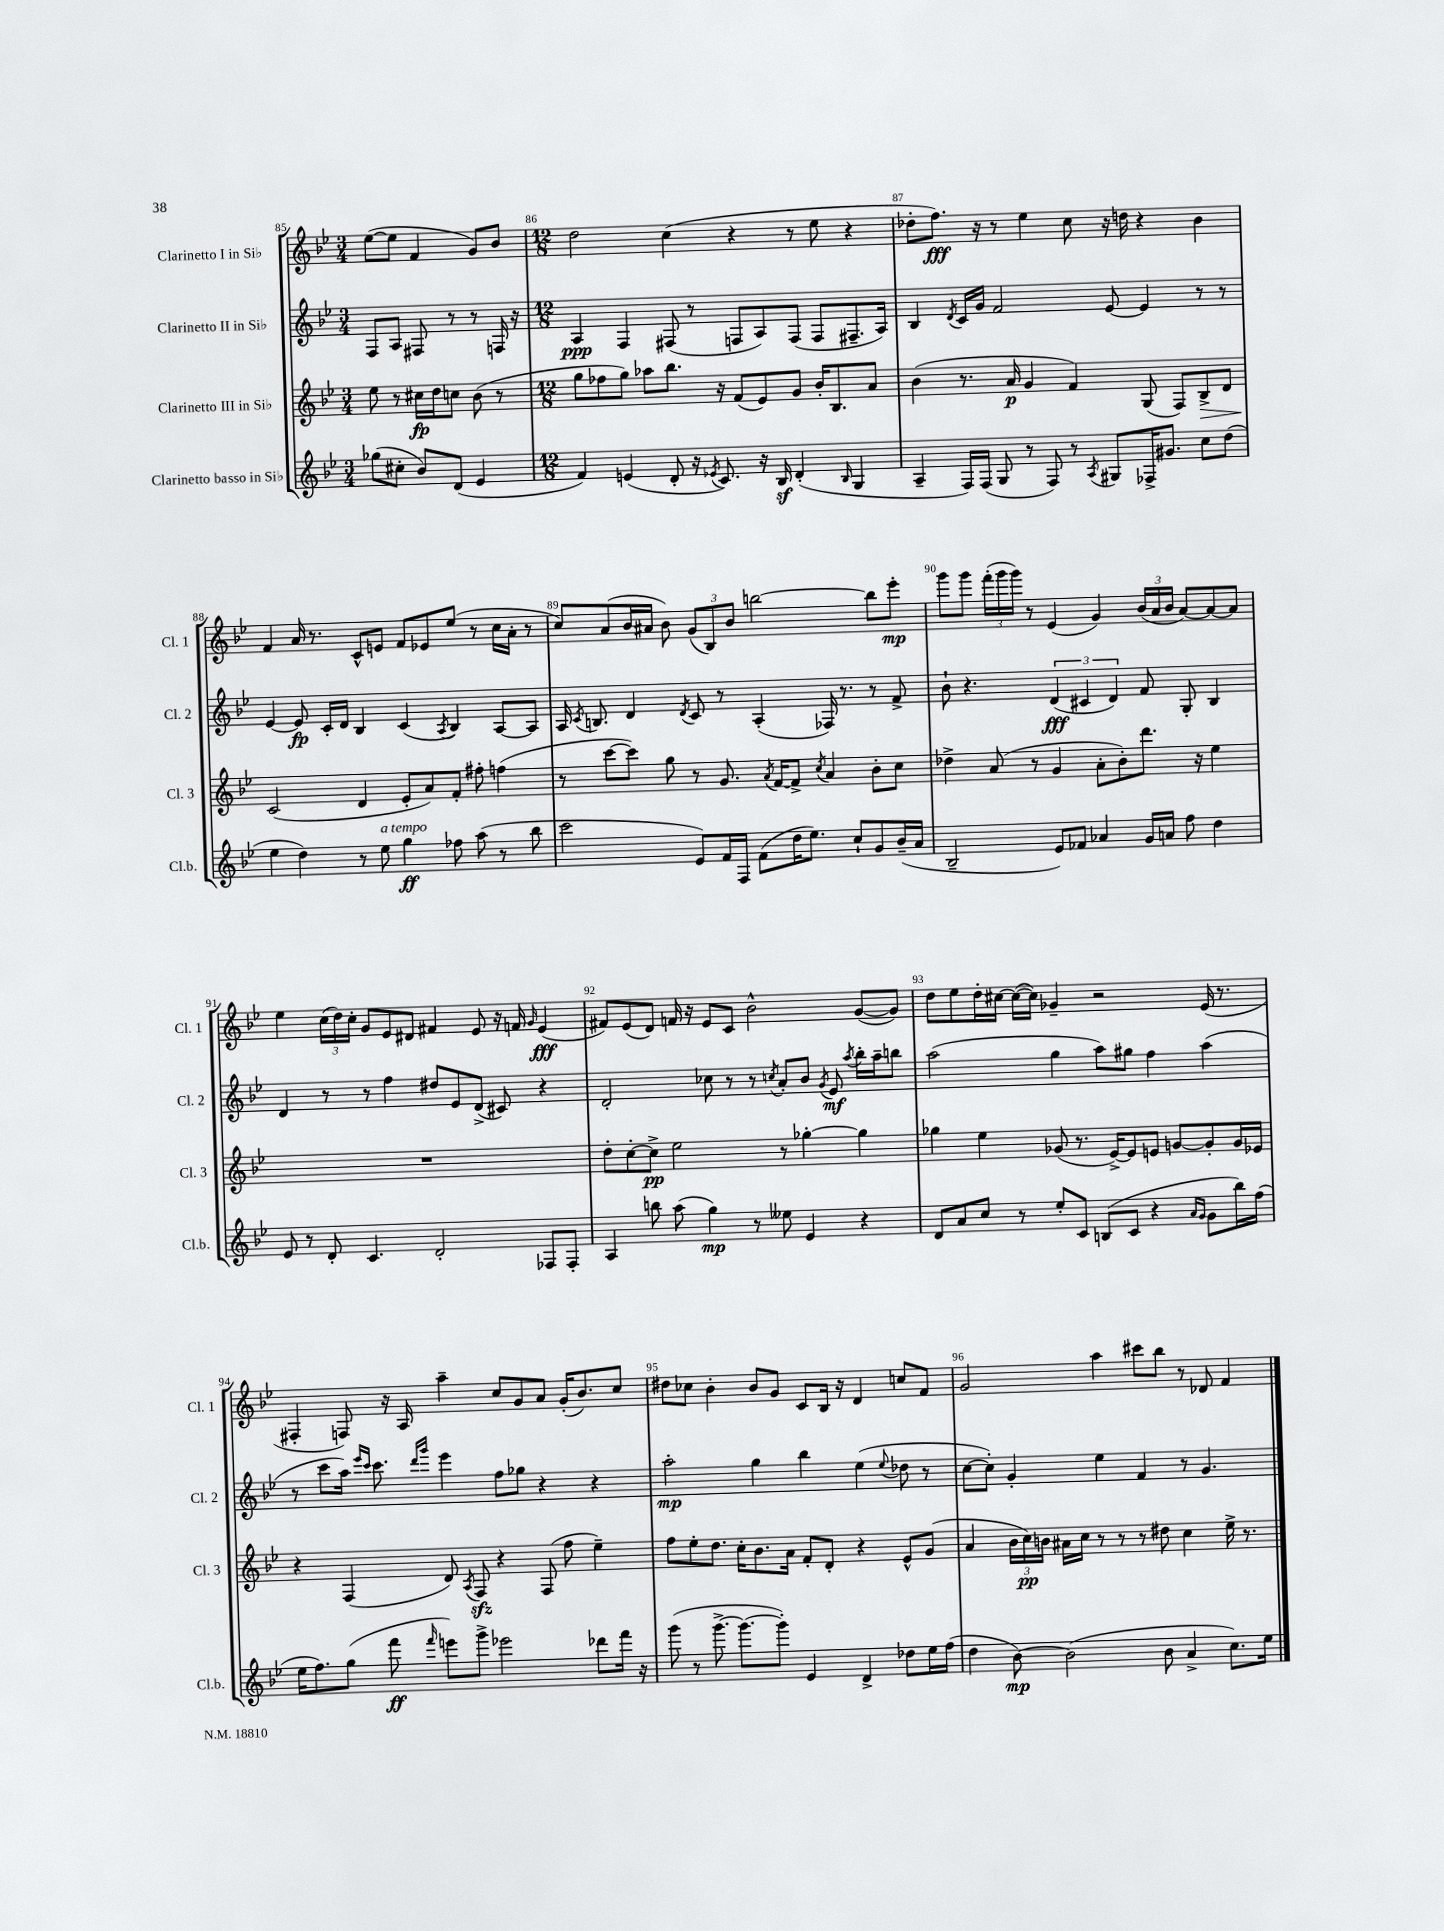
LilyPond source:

<<
\new StaffGroup <<
\new Staff = "s0" \with { instrumentName = "Clarinetto I in Sib" shortInstrumentName = "Cl. 1" } {
    \clef treble \key bes \major \numericTimeSignature \time 3/4
    \autoBeamOff ees''8[~( ees''8] f'4 g'8[) bes'8] |
    \numericTimeSignature \time 12/8 d''2 c''4( r4 r8 ees''8 r4 |
    des''8[-. f''8.]\fff) r16 r8 ees''4 c''8 r16 d''16 r4 bes'4 |
    f'4 a'16 r8. c'8[-^ e'8] f'8[ ees'8 ees''8]( r8 c''16[ a'16]-. r8 |
    c''8[) a'8( bes'16 ais'16] bes'8) \tuplet 3/2 { g'8[( bes8) bes'8] } b''2~ b''8[ ees'''8]-.\mp |
    g'''8[ g'''8] \tuplet 3/2 { f'''16[-.( g'''16 g'''16]) } r8 ees'4( g'4) \tuplet 3/2 { bes'16[( a'16 bes'16] } a'8[~) a'8~ a'8] |
    ees''4 \tuplet 3/2 { c''16[( d''16) c''16]-. } g'8[ ees'8 dis'8] fis'4 ees'8 r16 f'16 \grace { g'16 } ees'4\fff( |
    fis'8[) ees'8( d'8]) f'16 r16 ees'8[ c'8] bes'2-^ g'8[~( g'8]) |
    d''8[ ees''8 d''16-. cis''16]~ cis''16[~( cis''16]) ges'4-- r2 ees'16( r8. |
    fis4-. f8) r16 a16 a''4-- c''8[ g'8 a'8] g'16[-.( bes'8.) c''8] |
    dis''8[ ces''8] bes'4-. bes'8[ g'8] c'8[ bes16] r16 d'4 c''8[ f'8] |
    g'2 a''4 cis'''8[ bes''8] r8 des'8 f'4 \bar "|." |
}
\new Staff = "s1" \with { instrumentName = "Clarinetto II in Sib" shortInstrumentName = "Cl. 2" } {
    \clef treble \key bes \major \numericTimeSignature \time 3/4
    \autoBeamOff f8[ a8] fis8 r8 r8 f16 r16 |
    \numericTimeSignature \time 12/8 a4\ppp f4 fis8( r8 f8[ a8) f8]( f8[ fis8.-- a16]) |
    bes4 \acciaccatura { d'8 } c'16[ g'16] f'2 ees'8~ ees'4 r8 r8 |
    ees'4~ ees'8\fp c'16[-. d'16] bes4 c'4( \acciaccatura { a8 } bes4) a8[~ a8] |
    a16 \acciaccatura { c'8 } b8. d'4 \acciaccatura { d'8 } c'8 r8 a4-.( fes16) r8. r8 f'8-> |
    bes'8-! r4. \tuplet 3/2 { d'4\fff( cis'4 d'4) } f'8 g8-. bes4 |
    d'4 r8 r8 f''4 dis''8[ ees'8 d'8]->( cis'8) r4 |
    d'2-. ces''8 r8 r8 \acciaccatura { c''8 } a'8[-. bes'8] \acciaccatura { g'8 } ees'8\mf \acciaccatura { a''8 } bes''16[-. a''16-- b''8] |
    a''2( g''4 a''8[) gis''8] f''4 a''4( |
    r8 c'''8[ a''16]) \grace { ees'''16[ c'''16] } c'''8. \grace { d'''16[ g'''16] } ees'''4 f''8[ ges''8] r4 r4 |
    a''2-.\mp g''4 bes''4 ees''4( \appoggiatura { ees''8 } des''8 r8 |
    c''8[~ c''8]-.) g'4-. ees''4 f'4 r8 g'4. \bar "|." |
}
\new Staff = "s2" \with { instrumentName = "Clarinetto III in Sib" shortInstrumentName = "Cl. 3" } {
    \clef treble \key bes \major \numericTimeSignature \time 3/4
    \autoBeamOff ees''8 r8 cis''16[\fp d''16 c''8] bes'8( r8 |
    \numericTimeSignature \time 12/8 g''8[ fes''8 g''8]) aes''8[ bes''8.] r16 f'8[( ees'8) g'8] bes'16[-. bes8. a'8] |
    bes'4( r8. a'16\p g'4 f'4) g8( f8[) bes8->\> d'8] |
    c'2\!( d'4 ees'8[-. a'8) f'8]-. fis''8-. f''4( |
    r8 c'''8[~ c'''8]) g''8 r8 g'8. \acciaccatura { a'8 } f'16[~ f'8]-> \acciaccatura { c''8 } a'4 bes'8[-. c''8] |
    des''4-> a'8( r8 g'4 a'8[-. bes'8-.) d'''8.] r16 ees''4 |
    R1. |
    d''8[-. c''8~-. c''8]->\pp ees''2 r8 ges''4~-. ges''4 |
    ges''4 ees''4 ges'8( r8. ees'16[~->) ees'8 e'8] g'8[~ g'8-. g'16 ees'16] |
    r4 f4( d'8) \acciaccatura { a8 } f8\sfz r4 f8( f''8 ees''4--) |
    f''8[ ees''8-. d''8.] c''16[-. bes'8. a'16] f'8[-. d'8]-. r4 ees'8[-^ g'8]( |
    a'4 \tuplet 3/2 { bes'16[ c''16\pp) b'16] } ais'16[ c''16] r8 r8 r8 dis''8 c''4 ees''16-> r8. \bar "|." |
}
\new Staff = "s3" \with { instrumentName = "Clarinetto basso in Sib" shortInstrumentName = "Cl.b." } {
    \clef treble \key bes \major \numericTimeSignature \time 3/4
    \autoBeamOff ges''8[( cis''8]-. bes'8[) d'8]( ees'4 |
    \numericTimeSignature \time 12/8 f'4) e'4( d'8-. r16 \acciaccatura { ees'8 } c'8.) r16 bes16\sf d'4-.( \grace { bes16 } g4 |
    a4-- f16[) f16]( g8 r8 f8) r8 \acciaccatura { a8 } gis8[ fes16-> gis'8.] c''8[ d''8]( |
    ees''4 d''4) r8 ees''8^\markup { \italic "a tempo" } g''4\ff fes''8 a''8( r8 bes''8 |
    c'''2 ees'8[) f'16 f16] f'8[( d''16 ees''8.]) c''8[-! g'8 bes'16--( a'16] |
    bes2-- ees'8[) fes'8] aes'4 g'16[ a'16] f''8 d''4 |
    ees'8 r8 d'8-. c'4. d'2-. fes8[ fes8]-. |
    a4 b''8 a''8( g''4\mp) r8 eeses''8 ees'4 r4 |
    d'8[ a'8 c''8] r8 ees''8[-. c'8] b8[( c'8] r4 \grace { a'16[ g'16] } g'8[ bes''16) f''16]( |
    ees''16[ f''8.) g''8]( f'''8\ff \grace { f'''16 } e'''8[) g'''8]-> ees'''2 des'''8[ f'''16] r16 |
    g'''8( r8 g'''8.~-> g'''8.[~ g'''8]-.) ees'4 d'4-> des''8[ ees''16 f''16]( |
    d''4 bes'8~\mp) bes'2( bes'8 a'4-> c''8.[) ees''16] \bar "|." |
}
>>
>>
\layout { \context { \Score currentBarNumber = #85 \override BarNumber.break-visibility = ##(#f #t #t) barNumberVisibility = #all-bar-numbers-visible } }
